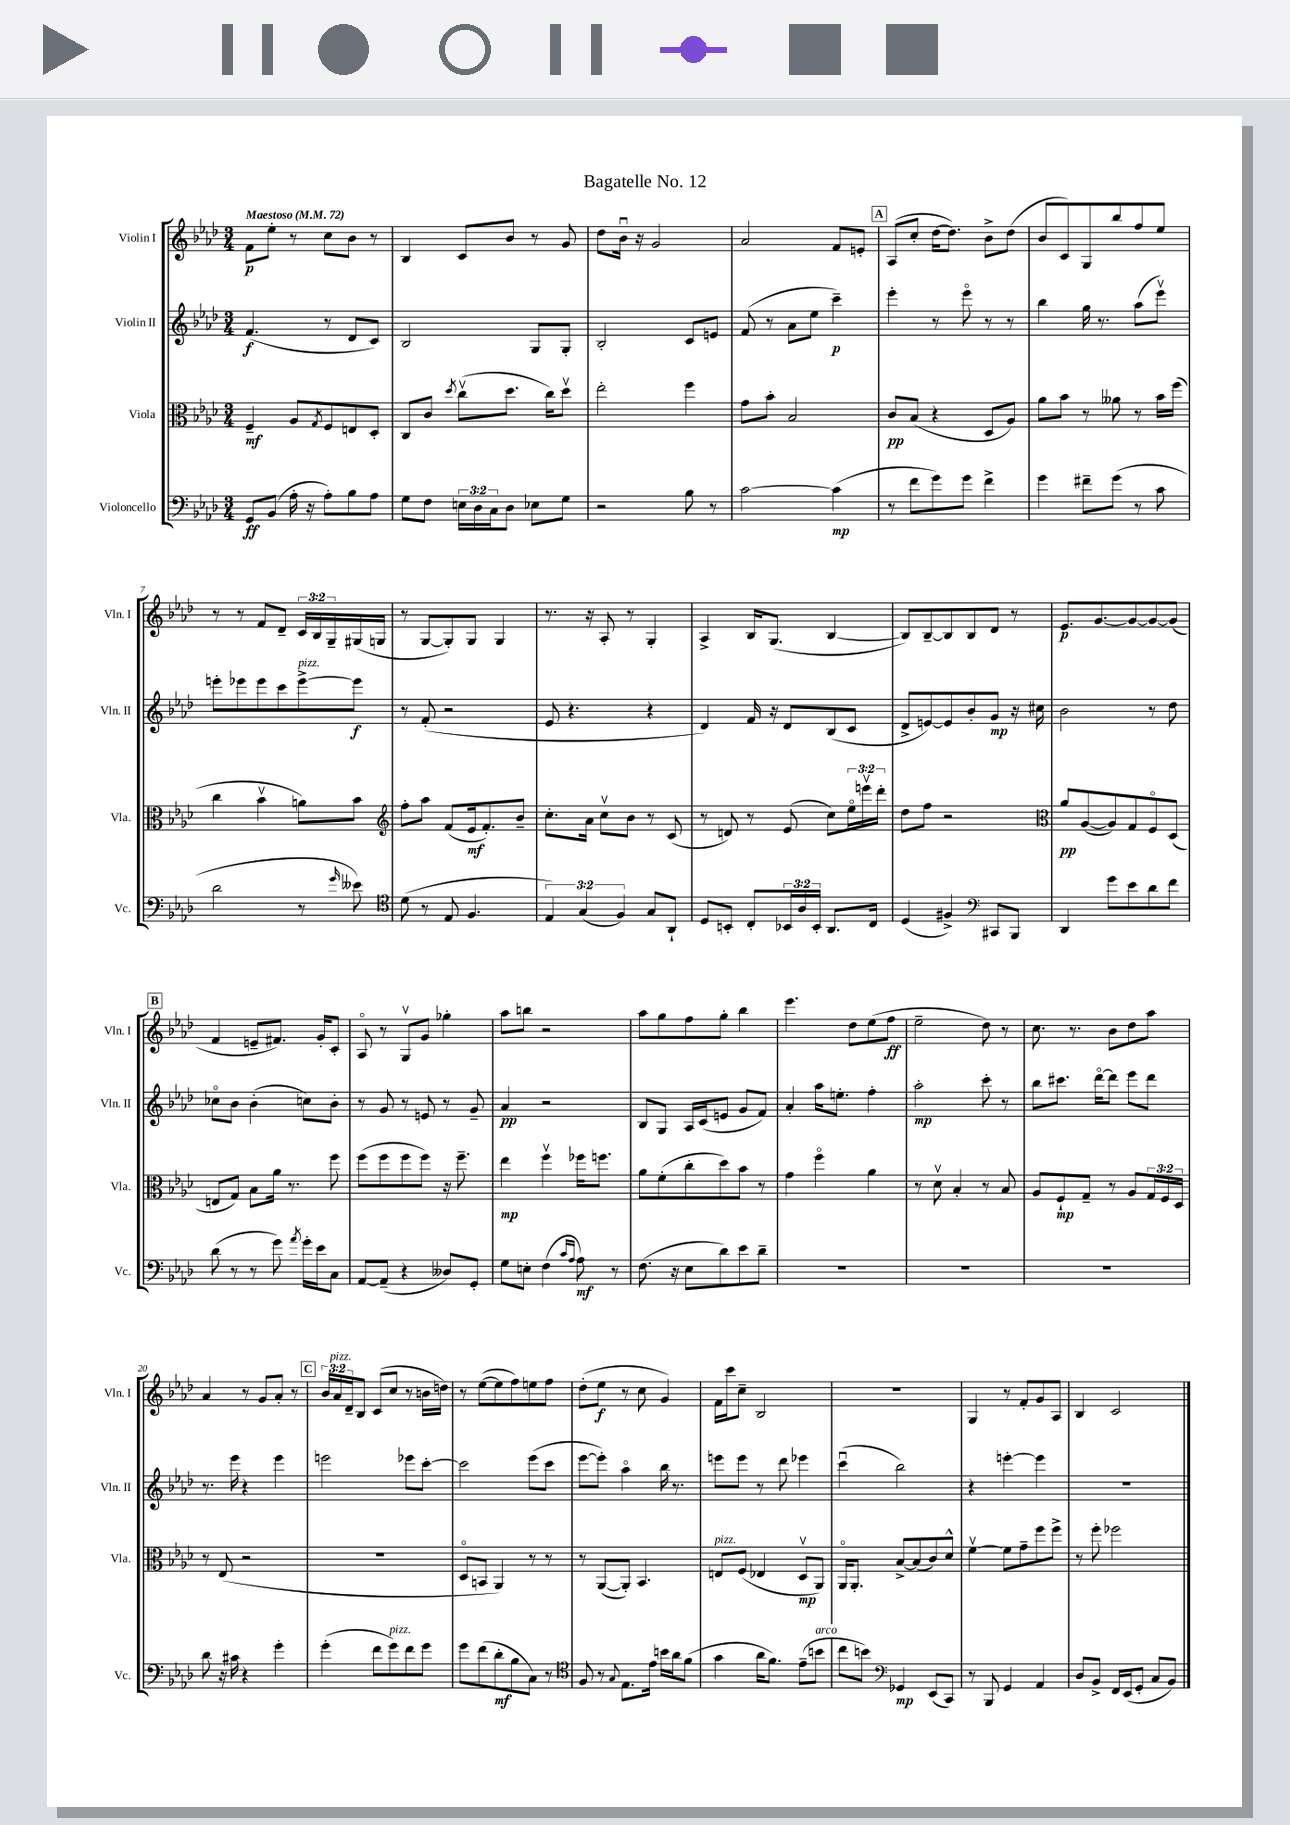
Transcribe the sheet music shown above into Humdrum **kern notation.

**kern	**dynam	**kern	**dynam	**kern	**dynam	**kern	**dynam
*part4	*part4	*part3	*part3	*part2	*part2	*part1	*part1
*staff4	*staff4	*staff3	*staff3	*staff2	*staff2	*staff1	*staff1
*I"Violoncello	*	*I"Viola	*	*I"Violin II	*	*I"Violin I	*
*I'Vc.	*	*I'Vla.	*	*I'Vln. II	*	*I'Vln. I	*
*clefF4	*	*clefC3	*	*clefG2	*	*clefG2	*
*k[b-e-a-d-]	*	*k[b-e-a-d-]	*	*k[b-e-a-d-]	*	*k[b-e-a-d-]	*
*M3/4	*	*M3/4	*	*M3/4	*	*M3/4	*
*MM72	*	*MM72	*	*MM72	*	*MM72	*
=1	=1	=1	=1	=1	=1	=1	=1
!	!	!	!	!	!	!LO:TX:a:B:t=Maestoso	!
8GG/L	ff	4F~/	mf	(4.f/	f	8f\L	p
(8BB-/J	.	.	.	.	.	8ee-'\J	.
16A-'\	.	8A-/L	.	.	.	8r	.
16r	.	.	.	.	.	.	.
.	.	8qG/	.	.	.	.	.
8A-'\L)	.	8F/	.	8r	.	8cc\L	.
8B-\	.	8En/	.	8d-/L	.	8b-\J	.
8A-\J	.	8D-'/J	.	8c/J)	.	8r	.
=2	=2	=2	=2	=2	=2	=2	=2
8G\L	.	8C/L	.	2B-/	.	4B-/	.
8F\J	.	8c/J	.	.	.	.	.
.	.	8qdd-/	.	.	.	.	.
24En\LL	.	(8ccv\L	.	.	.	8c/L	.
24D-\	.	.	.	.	.	.	.
24C\J	.	.	.	.	.	.	.
8D-\J	.	8.dd-\J	.	.	.	8b-/J	.
8E-X\L	.	.	.	8G/L	.	8r	.
.	.	16cc\KL)	.	.	.	.	.
8G\J	.	8dd-v\J	.	8G'/J	.	8g/	.
=3	=3	=3	=3	=3	=3	=3	=3
2r	.	2ee-'\	.	2B-'/	.	8dd-\L	.
.	.	.	.	.	.	16b-u\Jk	.
.	.	.	.	.	.	16r	.
.	.	.	.	.	.	2g/	.
8B-\	.	4ff\	.	8c/L	.	.	.
8r	.	.	.	8en/J	.	.	.
=4	=4	=4	=4	=4	=4	=4	=4
[2c\	.	8g\L	.	(8f/	.	2a-/	.
.	.	8b-'\J	.	8r	.	.	.
.	.	2B-/	.	8a-\L	.	.	.
.	.	.	.	8ee-\J	.	.	.
(4c\]	mp	.	.	4ccc~\)	p	8f/L	.
.	.	.	.	.	.	8en'/J	.
!!LO:REH:place=s1:t=A
=5	=5	=5	=5	=5	=5	=5	=5
8r	.	8c/L	pp	4eee-'\	.	(8A-/L	.
8f\L	.	(8B-/J	.	.	.	8cc'/J	.
8g\)	.	4r	.	8r	.	[16dd-\KL	.
.	.	.	.	.	.	8.dd-\J])	.
8g\J	.	.	.	8eee-\	.	.	.
4f^\	.	8D-/L	.	8r	.	8b-^\L	.
.	.	8A-/J)	.	8r	.	(8dd-\J	.
=6	=6	=6	=6	=6	=6	=6	=6
4g\	.	8a-\L	.	4bb-\	.	8b-/L	.
.	.	8b-\J	.	.	.	8c/)	.
8f#X~\L	.	8r	.	16gg\	.	8G/	.
.	.	.	.	8.r	.	.	.
(8g\J	.	8a--X\	.	.	.	8bb-/	.
8r	.	8r	.	(8aa-\L	.	8ff/	.
8c\	.	16b-\LL	.	8eee-v\J)	.	8ee-/J	.
.	.	(16ff\JJ	.	.	.	.	.
!!LO:LB:g=z
=7	=7	=7	=7	=7	=7	=7	=7
2d-\	.	4cc\	.	8eeen'\L	.	8r	.
.	.	.	.	8eee-X\	.	8r	.
.	.	4b-v\	.	8eee-\	.	8f/L	.
.	.	.	.	8ccc\	.	8d-~/J	.
!	!	!	!	!LO:TX:a:i:t=pizz.	!	!	!
8r	.	8an\L)	.	[8eee-^\	.	24c/LL	.
.	.	.	.	.	.	24B-/	.
.	.	.	.	.	.	24G~/	.
16qqg/	.	.	.	.	.	.	.
8e--X\)	.	8b-\J	.	8eee-\J]	f	(16G#X/	.
.	.	.	.	.	.	16Gn/JJ	.
=8	=8	=8	=8	=8	=8	=8	=8
*clefC4	*	*clefG2	*	*	*	*	*
(8d-\	.	8ff'\L	.	8r	.	8r	.
8r	.	8aa-\J	.	(8f'/	.	[8G/L	.
8E-/	.	(8f/L	.	2r	.	8G'/])	.
4.F/	.	16e-/k	mf	.	.	8G/J	.
.	.	8.f'/)	.	.	.	.	.
.	.	.	.	.	.	4G/	.
.	.	8b-~/J	.	.	.	.	.
=9	=9	=9	=9	=9	=9	=9	=9
6E-/)	.	8.cc'\L	.	8e-/	.	8.r	.
.	.	.	.	4.r	.	.	.
(6G/	.	.	.	.	.	.	.
.	.	16a-\Jk	.	.	.	16r	.
.	.	8ccv\L	.	.	.	8A-'/	.
6F/)	.	.	.	.	.	.	.
.	.	8b-\J	.	.	.	8r	.
8G/L	.	8r	.	4r	.	4G'/	.
8AA-`/J	.	(8c/	.	.	.	.	.
=10	=10	=10	=10	=10	=10	=10	=10
8D-/L	.	8r	.	4d-/)	.	4A-^/	.
8BBn'/J	.	8dn/)	.	.	.	.	.
8C'/L	.	8r	.	16f/	.	16B-/KL	.
.	.	.	.	16r	.	(8.G/J	.
24BB-X/L	.	(8e-/	.	8d-/L	.	.	.
24A-/	.	.	.	.	.	.	.
24BB-'/JJ	.	.	.	.	.	.	.
8.AA-/L	.	8cc\L)	.	(8B-/	.	[4B-/	.
.	.	24ee-\L	.	8c/J	.	.	.
.	.	24eeenv\	.	.	.	.	.
16C/Jk	.	.	.	.	.	.	.
.	.	24ddd-'\JJ	.	.	.	.	.
=11	=11	=11	=11	=11	=11	=11	=11
(4D-/	.	8dd-\L	.	8d-^/L	.	8B-/L])	.
.	.	8ff\J	.	[8en/)	.	[8B-~/	.
4F#X^/)	.	2r	.	8e/]	.	8B-/]	.
.	.	.	.	8b-'/	.	8B-/	.
*clefF4	*	*	*	*	*	*	*
8CC#X/L	.	.	.	8g/J	mp	8d-/J	.
8BBB-/J	.	.	.	16r	.	8r	.
.	.	.	.	16cc#X\	.	.	.
=12	=12	=12	=12	=12	=12	=12	=12
*	*	*clefC3	*	*	*	*	*
4DD-/	.	8a-/L	pp	2b-\	.	8.e-/L	p
.	.	([8A-/	.	.	.	.	.
.	.	.	.	.	.	[8.g/	.
8g\L	.	8A-/])	.	.	.	.	.
8e-\	.	8G/	.	.	.	8g/_	.
8d-\	.	8F/	.	8r	.	8g/_	.
8f\J	.	(8D-/J	.	8dd-\	.	(8g/J]	.
!!LO:LB:g=z
!!LO:REH:place=s1:t=B
=13	=13	=13	=13	=13	=13	=13	=13
(8d-\	.	8En/L	.	8cc-X\L	.	4f/	.
8r	.	8G/J)	.	8b-\J	.	.	.
8r	.	8B-\L	.	(4b-'\	.	8en~/L	.
8g\)	.	16a-\Jk	.	.	.	8.f#X/J)	.
.	.	8.r	.	.	.	.	.
8qa-/	.	.	.	.	.	.	.
16g'\LL	.	.	.	8ccn\L)	.	.	.
16e-\J	.	.	.	.	.	16g'/KL	.
8C\J	.	8ff\	.	8b-'\J	.	8c'/J	.
=14	=14	=14	=14	=14	=14	=14	=14
[8AA-/L	.	(8ff\L	.	8r	.	8A-/	.
(8AA-~/J]	.	8ff\	.	8g/	.	8r	.
4r	.	8ff\	.	8r	.	8Gv/L	.
.	.	8ff\J)	.	8en/	.	8g/J	.
8D--X/L)	.	16r	.	8r	.	4gg-X'\	.
.	.	8.ff~\	.	.	.	.	.
8GG'/J	.	.	.	8g~/	.	.	.
=15	=15	=15	=15	=15	=15	=15	=15
8G\L	.	4ee-\	mp	4a-/	pp	8aa-\L	.
8En'\J	.	.	.	.	.	8bbn\J	.
(4F\	.	4ffv\	.	2r	.	2r	.
16qqc/LL	.	.	.	.	.	.	.
16qqA-/JJ	.	.	.	.	.	.	.
8A-\)	mf	16ff-X\KL	.	.	.	.	.
.	.	8.ffn\J	.	.	.	.	.
8r	.	.	.	.	.	.	.
=16	=16	=16	=16	=16	=16	=16	=16
(8.F\	.	8a-\L	.	8B-/L	.	8aa-\L	.
.	.	(8f'\	.	8G/J	.	8gg\	.
16r	.	.	.	.	.	.	.
8E-\L	.	8cc'\	.	16A-/LL	.	8ff\	.
.	.	.	.	(16c/J	.	.	.
8d-\)	.	8dd-\)	.	8en/J	.	8gg'\J	.
8e-\	.	8b-\J	.	8g/L	.	4bb-\	.
8d-~\J	.	8r	.	8f/J)	.	.	.
=17	=17	=17	=17	=17	=17	=17	=17
2.r	.	4g\	.	4a-'/	.	4.eee-\	.
.	.	4ff\	.	16aa-\KL	.	.	.
.	.	.	.	8.een'\J	.	.	.
.	.	.	.	.	.	8dd-\L	.
.	.	4a-\	.	4ff'\	.	(8ee-\	.
.	.	.	.	.	.	8ff\J	ff
=18	=18	=18	=18	=18	=18	=18	=18
2.r	.	8r	.	2aa-'\	mp	2ee-~\	.
.	.	8d-v\	.	.	.	.	.
.	.	4B-'/	.	.	.	.	.
.	.	8r	.	8ccc'\	.	8dd-\)	.
.	.	8B-/	.	8r	.	8r	.
=19	=19	=19	=19	=19	=19	=19	=19
2.r	.	8A-/L	.	8bb-\L	.	8.cc\	.
.	.	8F`/	mp	8.ccc#X\J	.	.	.
.	.	.	.	.	.	8.r	.
.	.	8G~/J	.	.	.	.	.
.	.	.	.	[16ddd-\KL	.	.	.
.	.	8r	.	8ddd-\J]	.	8b-\L	.
.	.	8A-/L	.	8eee-\L	.	8dd-\	.
.	.	24G/L	.	8ddd-\J	.	8aa-\J	.
.	.	24F/	.	.	.	.	.
.	.	24D-/JJ	.	.	.	.	.
!!LO:LB:g=z
=20	=20	=20	=20	=20	=20	=20	=20
8d-\	.	8r	.	8.r	.	4a-/	.
16r	.	(8E-/	.	.	.	.	.
16c#X\	.	.	.	16eee-\	.	.	.
4r	.	2r	.	4r	.	8r	.
.	.	.	.	.	.	8g/L	.
4g'\	.	.	.	4eee-\	.	8a-'/J	.
.	.	.	.	.	.	8r	.
!!LO:REH:place=s1:t=C
=21	=21	=21	=21	=21	=21	=21	=21
(4g'\	.	2.r	.	2eeen\	.	24b-/LL	.
!	!	!	!	!	!	!LO:TX:a:i:t=pizz.	!
.	.	.	.	.	.	24a-/	.
.	.	.	.	.	.	24d-~/J	.
.	.	.	.	.	.	8B-/J	.
8f\L	.	.	.	.	.	(8c/L	.
!LO:TX:a:i:t=pizz.	!	!	!	!	!	!	!
8g\)	.	.	.	.	.	8cc/J	.
8f\	.	.	.	8eee-X\L	.	8r	.
8g\J	.	.	.	[8ccc'\J	.	16bn\LL	.
.	.	.	.	.	.	16ddn\JJ)	.
=22	=22	=22	=22	=22	=22	=22	=22
8g\L	.	8D-/L	.	2ccc\]	.	8r	.
(8f\	.	8BBn/J	.	.	.	([8ee-\L	.
8d-'\	mf	4AA-/)	.	.	.	8ee-\]	.
8B-\	.	.	.	.	.	8ff\)	.
8C\J)	.	8r	.	(8eee-\L	.	8een\	.
8r	.	8r	.	8ccc\J	.	8ff\J	.
=23	=23	=23	=23	=23	=23	=23	=23
*clefC4	*	*	*	*	*	*	*
8F/	.	8r	.	[8eee-\L	.	(8dd-'\L	.
8r	.	([8AA-/L	.	8eee-'\J])	.	8ee-\J	f
8qqG/	.	.	.	.	.	.	.
8.E-\L	.	8AA-'/J])	.	4aa-\	.	8r	.
.	.	4.BB-/	.	.	.	8cc\	.
16e-\Jk	.	.	.	.	.	.	.
16bn\LL	.	.	.	16bb-\	.	4g/)	.
16a-\J	.	.	.	8.r	.	.	.
(8f\J	.	.	.	.	.	.	.
=24	=24	=24	=24	=24	=24	=24	=24
!	!	!LO:TX:a:i:t=pizz.	!	!	!	!	!
4g\	.	8En/L	.	8eeen\L	.	16f\LL	.
.	.	.	.	.	.	16ccc\J	.
.	.	(8F/J	.	8eee\J	.	8cc~\J	.
16a-\KL	.	4E-X/	.	8r	.	2B-/	.
8.f\J)	.	.	.	.	.	.	.
.	.	.	.	8ddd-\	.	.	.
(8e-~\L	.	8D-v/L	mp	4eee-X\	.	.	.
!LO:TX:a:i:t=arco	!	!	!	!	!	!	!
8bn\J	.	8AA-/J)	.	.	.	.	.
=25	=25	=25	=25	=25	=25	=25	=25
8cc\L	.	16AA-/KL	.	(4cccu\	.	2.r	.
.	.	8.AA-'/J	.	.	.	.	.
8bn\J)	.	.	.	.	.	.	.
*clefF4	*	*	*	*	*	*	*
4GG-X/	mp	[8B-^/L	.	2bb-\)	.	.	.
.	.	(8B-/]	.	.	.	.	.
(8EE-/L	.	8c/)	.	.	.	.	.
8CC/J)	.	8d-^^/J	.	.	.	.	.
=26	=26	=26	=26	=26	=26	=26	=26
8r	.	[4fv\	.	4r	.	4G/	.
8BBB-/	.	.	.	.	.	.	.
4GG/	.	8f\L]	.	[4eeen'\	.	8r	.
.	.	8g~\	.	.	.	8f'/L	.
4AA-/	.	8ff\	.	4eee\]	.	8g/	.
.	.	8ff^\J	.	.	.	8A-/J	.
=27	=27	=27	=27	=27	=27	=27	=27
8D-/L	.	8r	.	2.r	.	4B-/	.
8BB-^/J	.	8ff'\	.	.	.	.	.
16FF/LL	.	2ff-X\	.	.	.	2c/	.
(16EE-/J	.	.	.	.	.	.	.
8GG'/J	.	.	.	.	.	.	.
8C/L	.	.	.	.	.	.	.
8BB-/J)	.	.	.	.	.	.	.
==	==	==	==	==	==	==	==
*-	*-	*-	*-	*-	*-	*-	*-
